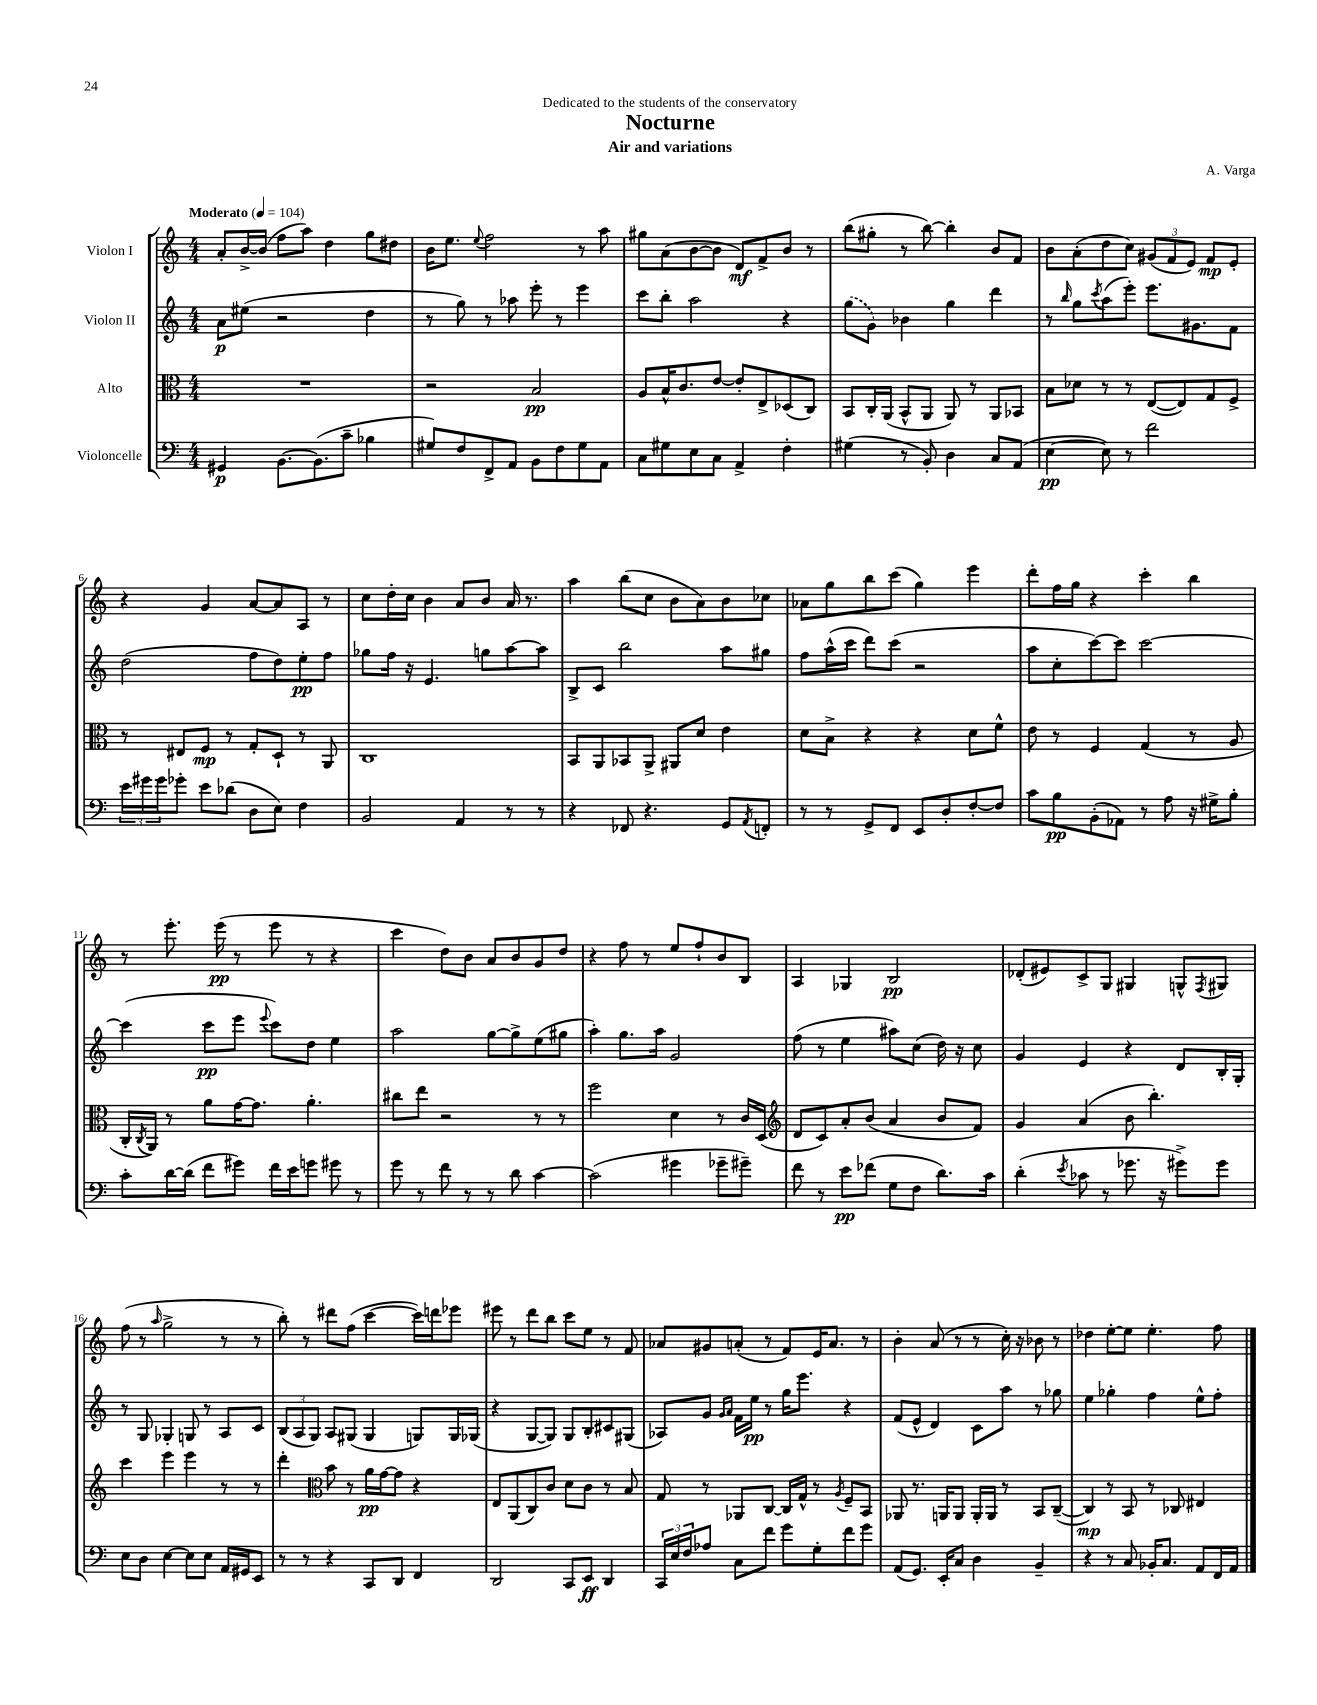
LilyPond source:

\header { title = "Nocturne" composer = "A. Varga" subtitle = "Air and variations" dedication = "Dedicated to the students of the conservatory" }
<<
\new StaffGroup <<
\new Staff = "s0" \with { instrumentName = "Violon I" } {
    \clef treble \key c \major \numericTimeSignature \time 4/4 \tempo "Moderato" 4 = 104
    a'8-. b'16~-> b'16( f''8 a''8) d''4 g''8 dis''8 |
    b'16 e''8. \appoggiatura { e''8 } f''2 r8 a''8 |
    gis''8 a'8( b'8~ b'8 d'8\mf) f'8-> b'8 r8 |
    b''8( gis''8-. r8 b''8~) b''4-. b'8 f'8 |
    b'8 a'8-.( d''8 c''8) \tuplet 3/2 { gis'8( f'8 e'8) } f'8\mp e'8-. |
    r4 g'4 a'8~ a'8 a8 r8 |
    c''8 d''16-. c''16 b'4 a'8 b'8 a'16 r8. |
    a''4 b''8( c''8 b'8 a'8) b'8 ces''8 |
    aes'8 g''8 b''8 c'''8( g''4) e'''4 |
    d'''8-. f''16 g''16 r4 c'''4-. b''4 |
    r8 e'''8.-. e'''16\pp( r8 e'''8 r8 r4 |
    c'''4 d''8) b'8 a'8 b'8 g'8 d''8 |
    r4 f''8 r8 e''8 f''8-! b'8 b8 |
    a4 ges4 b2\pp |
    des'8-.( eis'8) c'8-> g8 gis4 g8-^ \acciaccatura { f8 } gis8 |
    f''8( r8 \grace { a''16 } g''2-> r8 r8 |
    b''8-.) r8 dis'''8 f''8( c'''4~ c'''16) d'''16 ees'''8 |
    eis'''8 r8 d'''8 b''8 c'''8 e''8 r8 f'8 |
    aes'8 gis'8 a'8-.( r8 f'8) e'16 a'8. r8 |
    b'4-. a'8( r8 r8 c''16-.) r16 bes'8 r8 |
    des''4 e''8~-. e''8 e''4.-. f''8 \bar "|." |
}
\new Staff = "s1" \with { instrumentName = "Violon II" } {
    \clef treble \key c \major \numericTimeSignature \time 4/4
    a'8\p eis''8( r2 d''4 |
    r8 g''8) r8 aes''8 e'''8-. r8 e'''4 |
    c'''8 b''8-. a''2 r4 |
    \once \slurDashed g''8( g'8) bes'4 g''4 d'''4 |
    r8 \grace { b''16 } g''8 \acciaccatura { c'''8 } a''8( e'''8-.) e'''8. gis'8. f'8 |
    d''2( f''8 d''8) e''8-.\pp f''8 |
    ges''8 f''16 r16 e'4. g''8 a''8~ a''8 |
    b8-> c'8 b''2 a''8 gis''8 |
    f''8 a''16-^( c'''16 d'''8) c'''8( r2 |
    a''8 c''8-. c'''8~) c'''8 c'''2~ |
    c'''4( c'''8\pp e'''8 \appoggiatura { e'''8 } c'''8) d''8 e''4 |
    a''2 g''8~ g''8-> e''8( gis''8 |
    a''4-.) g''8. a''16 g'2 |
    f''8( r8 e''4 ais''8) c''8( d''16) r16 c''8 |
    g'4 e'4 r4 d'8 b16-. g16-. |
    r8 g8 ges4-. g8 r8 a8 c'8 |
    \tuplet 3/2 { b8( a8 g8) } a8 gis8( gis4 g8) g16 ges16( |
    r4 g8~ g8) g8 b8-. cis'8 gis8( |
    aes8) g'8 \grace { g'16 a'16 } f'16 e''16\pp r8 g''16 e'''8. r4 |
    f'8( e'8-^ d'4) c'8 a''8 r8 ges''8 |
    e''4 ges''4-. f''4 e''8-^ f''8-. \bar "|." |
}
\new Staff = "s2" \with { instrumentName = "Alto" } {
    \clef alto \key c \major \numericTimeSignature \time 4/4
    R1 |
    r2 b2\pp |
    a8 b16-^ c'8. e'8~ e'8-. e8-> des8( c8) |
    b,8 c16-. a,16( b,8-^ a,8 a,8) r8 a,8 bes,8 |
    b8 des'8 r8 r8 e8~( e8) g8 f8-> |
    r8 eis8 f8\mp r8 g8-. d8-! r8 a,8 |
    c1 |
    b,8 a,8 bes,8 a,8-> ais,8 d'8 e'4 |
    d'8 b8-> r4 r4 d'8 f'8-^ |
    e'8 r8 f4 g4( r8 a8 |
    c16-. \acciaccatura { c8 } a,16) r8 a'8 g'16~ g'8. a'4.-. |
    cis''8 e''8 r2 r8 r8 |
    f''2 d'4 r8 c'16 d16( |
    \clef treble d'8 c'8) a'8-. b'8( a'4 b'8 f'8) |
    g'4 a'4( b'8 b''4.-.) |
    c'''4 e'''4 e'''4 r8 r8 |
    d'''4-. \clef alto b'8 r8 a'16\pp g'16~ g'8 r4 |
    e8 a,8( c8) c'8 d'8 c'8 r8 b8 |
    g8 r8 aes,8 c8~ c16 g16-^ r8 \acciaccatura { a8 } f8-- b,8 |
    aes,8 r8. a,16 a,8 a,16-. a,16 r8 b,8 c8~--( |
    c4\mp) r8 b,8 r8 ces8 eis4 \bar "|." |
}
\new Staff = "s3" \with { instrumentName = "Violoncelle" } {
    \clef bass \key c \major \numericTimeSignature \time 4/4
    gis,4\p b,8.~ b,8.( c'8-- bes4 |
    gis8) f8 f,8-> a,8 b,8 f8 gis8 a,8 |
    c8 gis8 e8 c8 a,4-> f4-. |
    gis4( r8 b,8-.) d4 c8 a,8( |
    e4~\pp e8) r8 f'2 |
    \tuplet 3/2 { e'16 gis'16 gis'16 } ges'8-. e'8 des'8( d8 e8) f4 |
    b,2 a,4 r8 r8 |
    r4 fes,8 r4. g,8 \acciaccatura { a,8 } f,8-. |
    r8 r8 g,8-> f,8 e,8 d8-. f8~-. f8 |
    c'8 b8\pp b,8-.( aes,8) r8 a8 r16 gis16-> b8-. |
    c'8-. d'16~ d'16( f'8 gis'8) f'16 e'16 g'8 gis'8 r8 |
    g'8 r8 f'8 r8 r8 d'8 c'4~ |
    c'2( gis'4 ges'8-- gis'8--) |
    f'8 r8 e'8\pp fes'8( g8 f8 d'8.) c'16 |
    d'4-.( \acciaccatura { e'8 } ces'8 r8 ges'8. r16 gis'8->) gis'8 |
    e8 d8 e4~ e8 e8 a,16 gis,16 e,8 |
    r8 r8 r4 c,8 d,8 f,4 |
    d,2 c,8 e,8\ff d,4 |
    \tuplet 3/2 { c,16 e16 f16 } aes8 c8 f'8 g'8 g8-. f'8 g'8 |
    a,8( g,8.) e,16-. c8 d4 b,4-- |
    r4 r8 c8 bes,16-. c8. a,8 f,16 a,16 \bar "|." |
}
>>
>>
